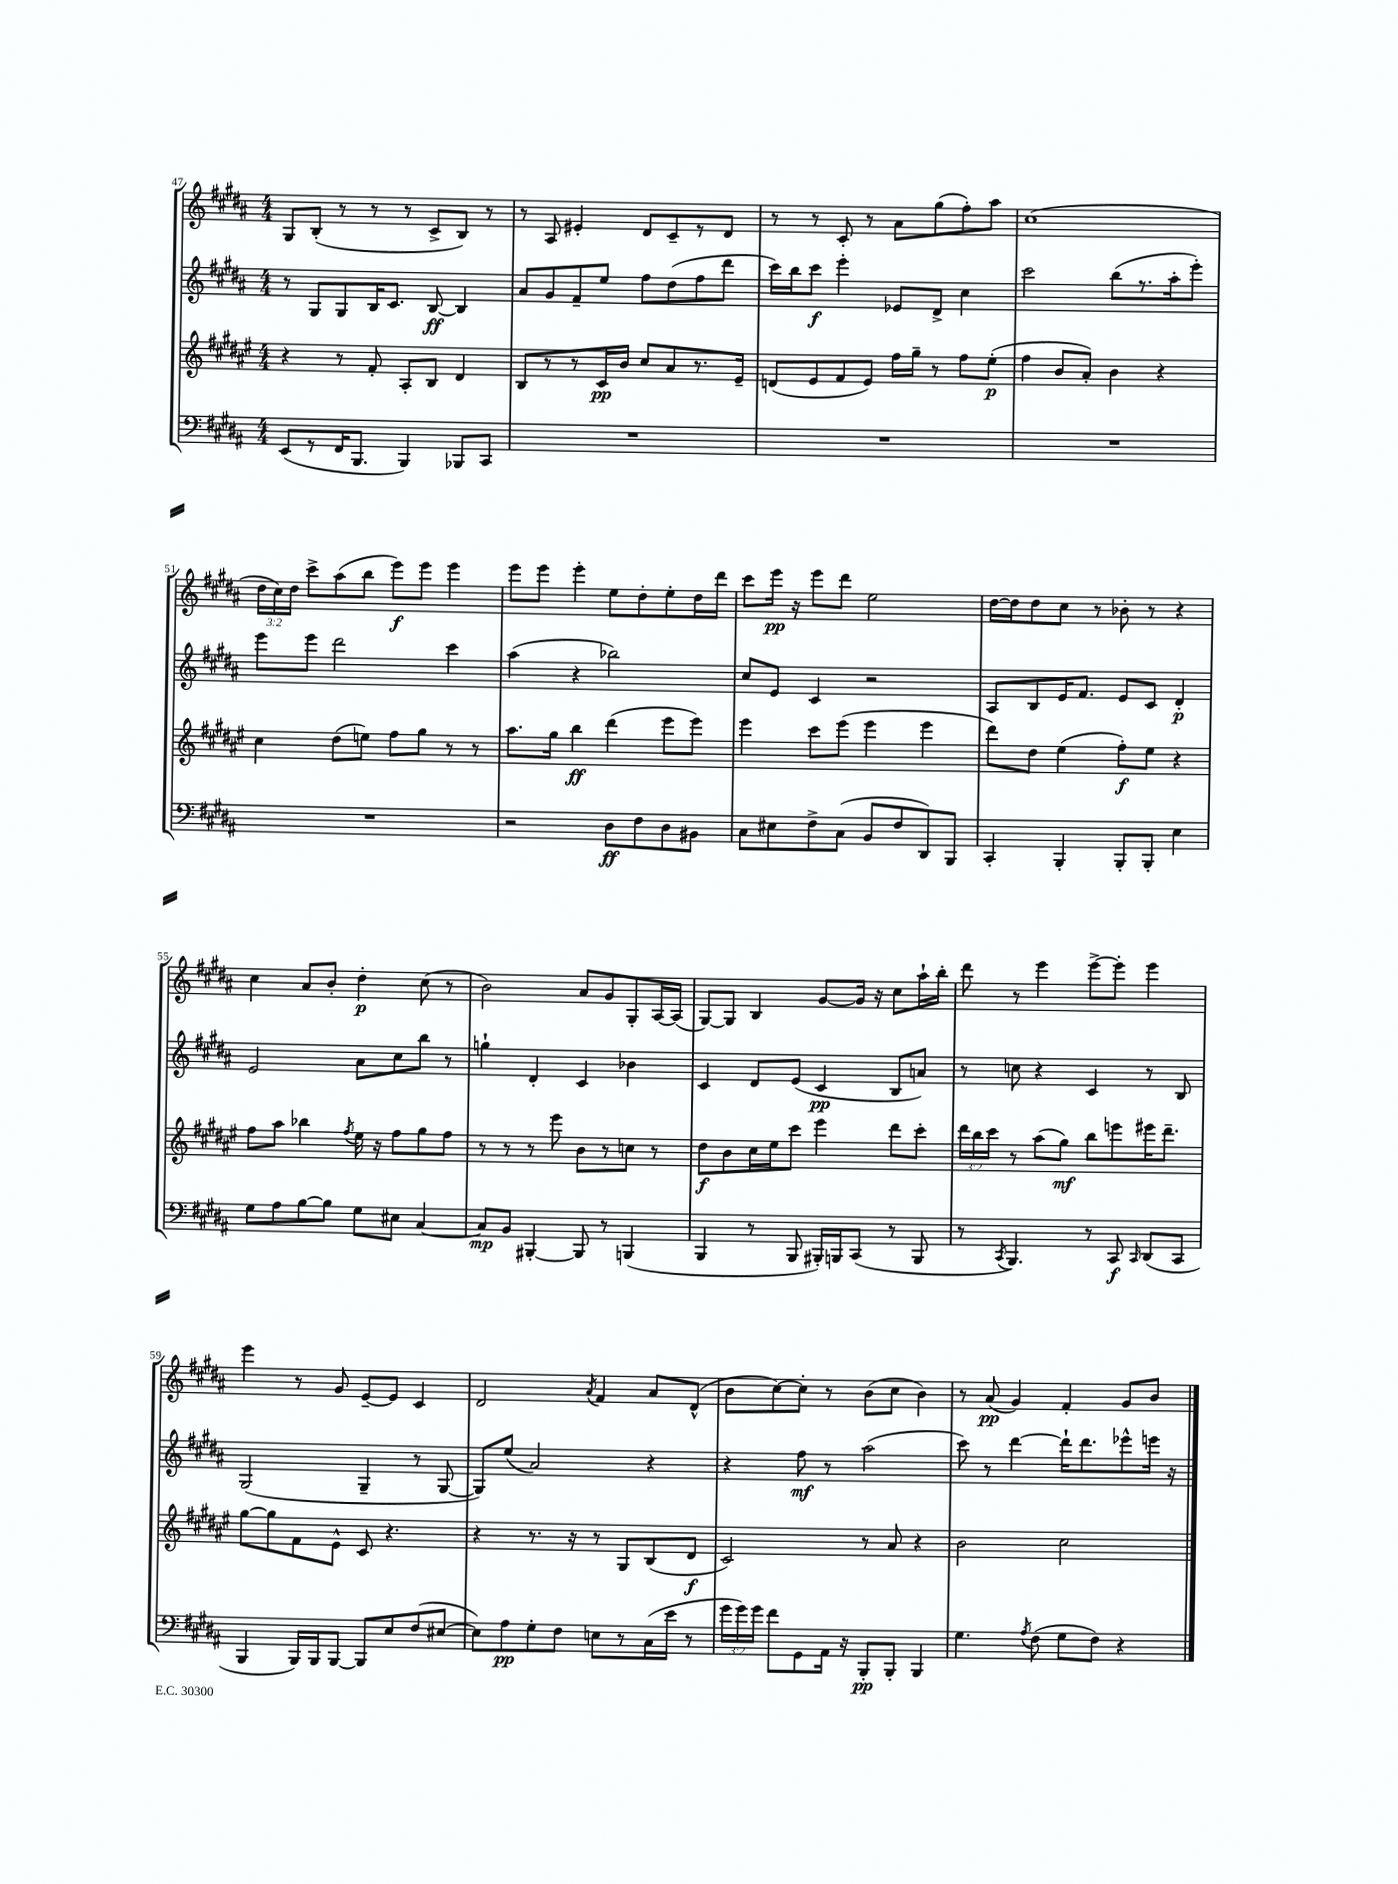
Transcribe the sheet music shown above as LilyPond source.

<<
\new StaffGroup <<
\new Staff = "s0" {
    \clef treble \key b \major \numericTimeSignature \time 4/4 \override Staff.TupletNumber.text = #tuplet-number::calc-fraction-text
    \autoBeamOff gis8[ b8]-.( r8 r8 r8 cis'8[-> b8]) r8 |
    r8 ais8 eis'4-. dis'8[ cis'8-- r8 dis'8] |
    r8 r8 cis'8-. r8 ais'8[ gis''8( fis''8-.) ais''8] |
    cis''1( |
    \tuplet 3/2 { dis''16[ cis''16) dis''16] } cis'''8[-> ais''8( b''8] e'''8[\f) e'''8] e'''4 |
    e'''8[ e'''8] e'''4-. e''8[ dis''8-. e''8-. dis''16 dis'''16] |
    cis'''8[ e'''16]\pp r16 e'''8[ dis'''8] e''2 |
    dis''16[~ dis''16 dis''8 cis''8] r8 bes'8-. r8 r4 |
    cis''4 ais'8[ b'8]-. dis''4-.\p cis''8( r8 |
    b'2) ais'8[ gis'8 gis8-. ais16~ ais16]( |
    gis8[~) gis8] b4 gis'8[~ gis'16] r16 cis''8[ ais''16-! b''16]-. |
    dis'''8 r8 e'''4 e'''8[~-> e'''8]-. e'''4 |
    e'''4 r8 gis'8 e'8[~-- e'8] cis'4 |
    dis'2 \acciaccatura { ais'8 } fis'4 ais'8[ dis'8]-^( |
    b'8[ cis''8~) cis''8]-. r8 b'8[( cis''8] b'4) |
    r8 ais'8\pp( gis'4) fis'4-. gis'8[ b'8] \bar "|." |
}
\new Staff = "s1" {
    \clef treble \key b \major \numericTimeSignature \time 4/4
    \autoBeamOff r8 gis8[ gis8 b16 cis'8.] b8~\ff b4 |
    ais'8[ gis'8 fis'8-- e''8] fis''8[ dis''8( fis''8 dis'''8] |
    cis'''16[) b''16 cis'''8]\f e'''4-. ees'8[ dis'8]-> cis''4 |
    cis'''2 b''8[( r8. ais''16-. e'''8]-.) |
    e'''8[ e'''8] dis'''2 cis'''4 |
    ais''4( r4 bes''2) |
    cis''8[ e'8] cis'4 r2 |
    ais8[ b8 e'16 fis'8.] e'8[ cis'8] dis'4-.\p |
    e'2 ais'8[ cis''8 b''8] r8 |
    g''4-! dis'4-. cis'4 bes'4 |
    cis'4 dis'8[ e'8]( cis'4\pp b8[ a'8]) |
    r8 c''8 r4 cis'4 r8 b8 |
    gis2( gis4-- r8 gis8~ |
    gis8[) e''8]( ais'2) r4 |
    r4 fis''8\mf r8 ais''2( |
    cis'''8) r8 dis'''4~ dis'''16[-! dis'''8. ees'''8-^ e'''16] r16 \bar "|." |
}
\new Staff = "s2" {
    \clef treble \key fis \major \numericTimeSignature \time 4/4 \override Staff.TupletNumber.text = #tuplet-number::calc-fraction-text
    \autoBeamOff r4 r8 fis'8-. ais8[-. b8] dis'4 |
    b8[ r8 r8 cis'16\pp b'16] cis''8[ ais'8 r8. eis'16]-- |
    d'8[( eis'8 fis'8 eis'8]) fis''16[ gis''16]-- r8 fis''8[ eis''8]-.\p( |
    fis''4 b'8[ ais'8]-.) b'4 r4 |
    cis''4 dis''8[( e''8]) fis''8[ gis''8] r8 r8 |
    ais''8.[ gis''16] b''4\ff dis'''4( eis'''8[ eis'''8]) |
    eis'''4 cis'''8[ eis'''8]( eis'''4 eis'''4 |
    dis'''8[) dis''8] eis''4( fis''8[-.\f) eis''8] r4 |
    fis''8[ ais''8] bes''4 \acciaccatura { fis''8 } eis''16 r16 fis''8[ gis''8 fis''8] |
    r8 r8 r8 eis'''8 b'8[ r8 c''8] r8 |
    dis''8[\f b'8 cis''16 eis''16 cis'''8] eis'''4 dis'''8[ cis'''8]-. |
    \tuplet 3/2 { dis'''16[ b''16 cis'''16] } r8 ais''8[( gis''8]\mf) b''8[ e'''8 eis'''16 dis'''8.]-- |
    gis''8[~ gis''8 fis'8 eis'8]-^ cis'8 r4. |
    r4 r8. r16 r8 gis8[ b8( dis'8]\f |
    cis'2) r8 ais'8 r4 |
    b'2 cis''2 \bar "|." |
}
\new Staff = "s3" {
    \clef bass \key b \major \numericTimeSignature \time 4/4 \override Staff.TupletNumber.text = #tuplet-number::calc-fraction-text
    \autoBeamOff e,8[( r8 fis,16 b,,8.] b,,4) bes,,8[ cis,8] |
    R1 |
    R1 |
    R1 |
    R1 |
    r2 dis8[\ff fis8 dis8 bis,8] |
    cis8[ eis8 fis8-> cis8]( b,8[ fis8 dis,8) b,,8] |
    cis,4-. b,,4-. b,,8[-. b,,8]-. e4 |
    gis8[ ais8 b8~ b8] gis8[ eis8] cis4~ |
    cis8[\mp b,8] bis,,4~-. bis,,8 r8 b,,4( |
    b,,4 r8 b,,8 bis,,16[-.) b,,16 cis,8]( r8 b,,8 |
    r8 \acciaccatura { cis,8 } b,,4.) r8 cis,8\f \grace { cis,16 } dis,8[( cis,8] |
    b,,4 b,,16[) b,,16 b,,8]~ b,,8[ e8 fis8( eis8]~ |
    eis8[) ais8\pp gis8-. fis8] e8[ r8 cis16( e'16] r8 |
    \tuplet 3/2 { gis'16[ gis'16) gis'16] } fis'8[ gis,8 ais,16] r16 b,,8[-.\pp b,,8]-. b,,4 |
    gis4. \acciaccatura { ais8 } fis8( gis8[ fis8]) r4 \bar "|." |
}
>>
>>
\layout { \context { \Score currentBarNumber = #47 } }
